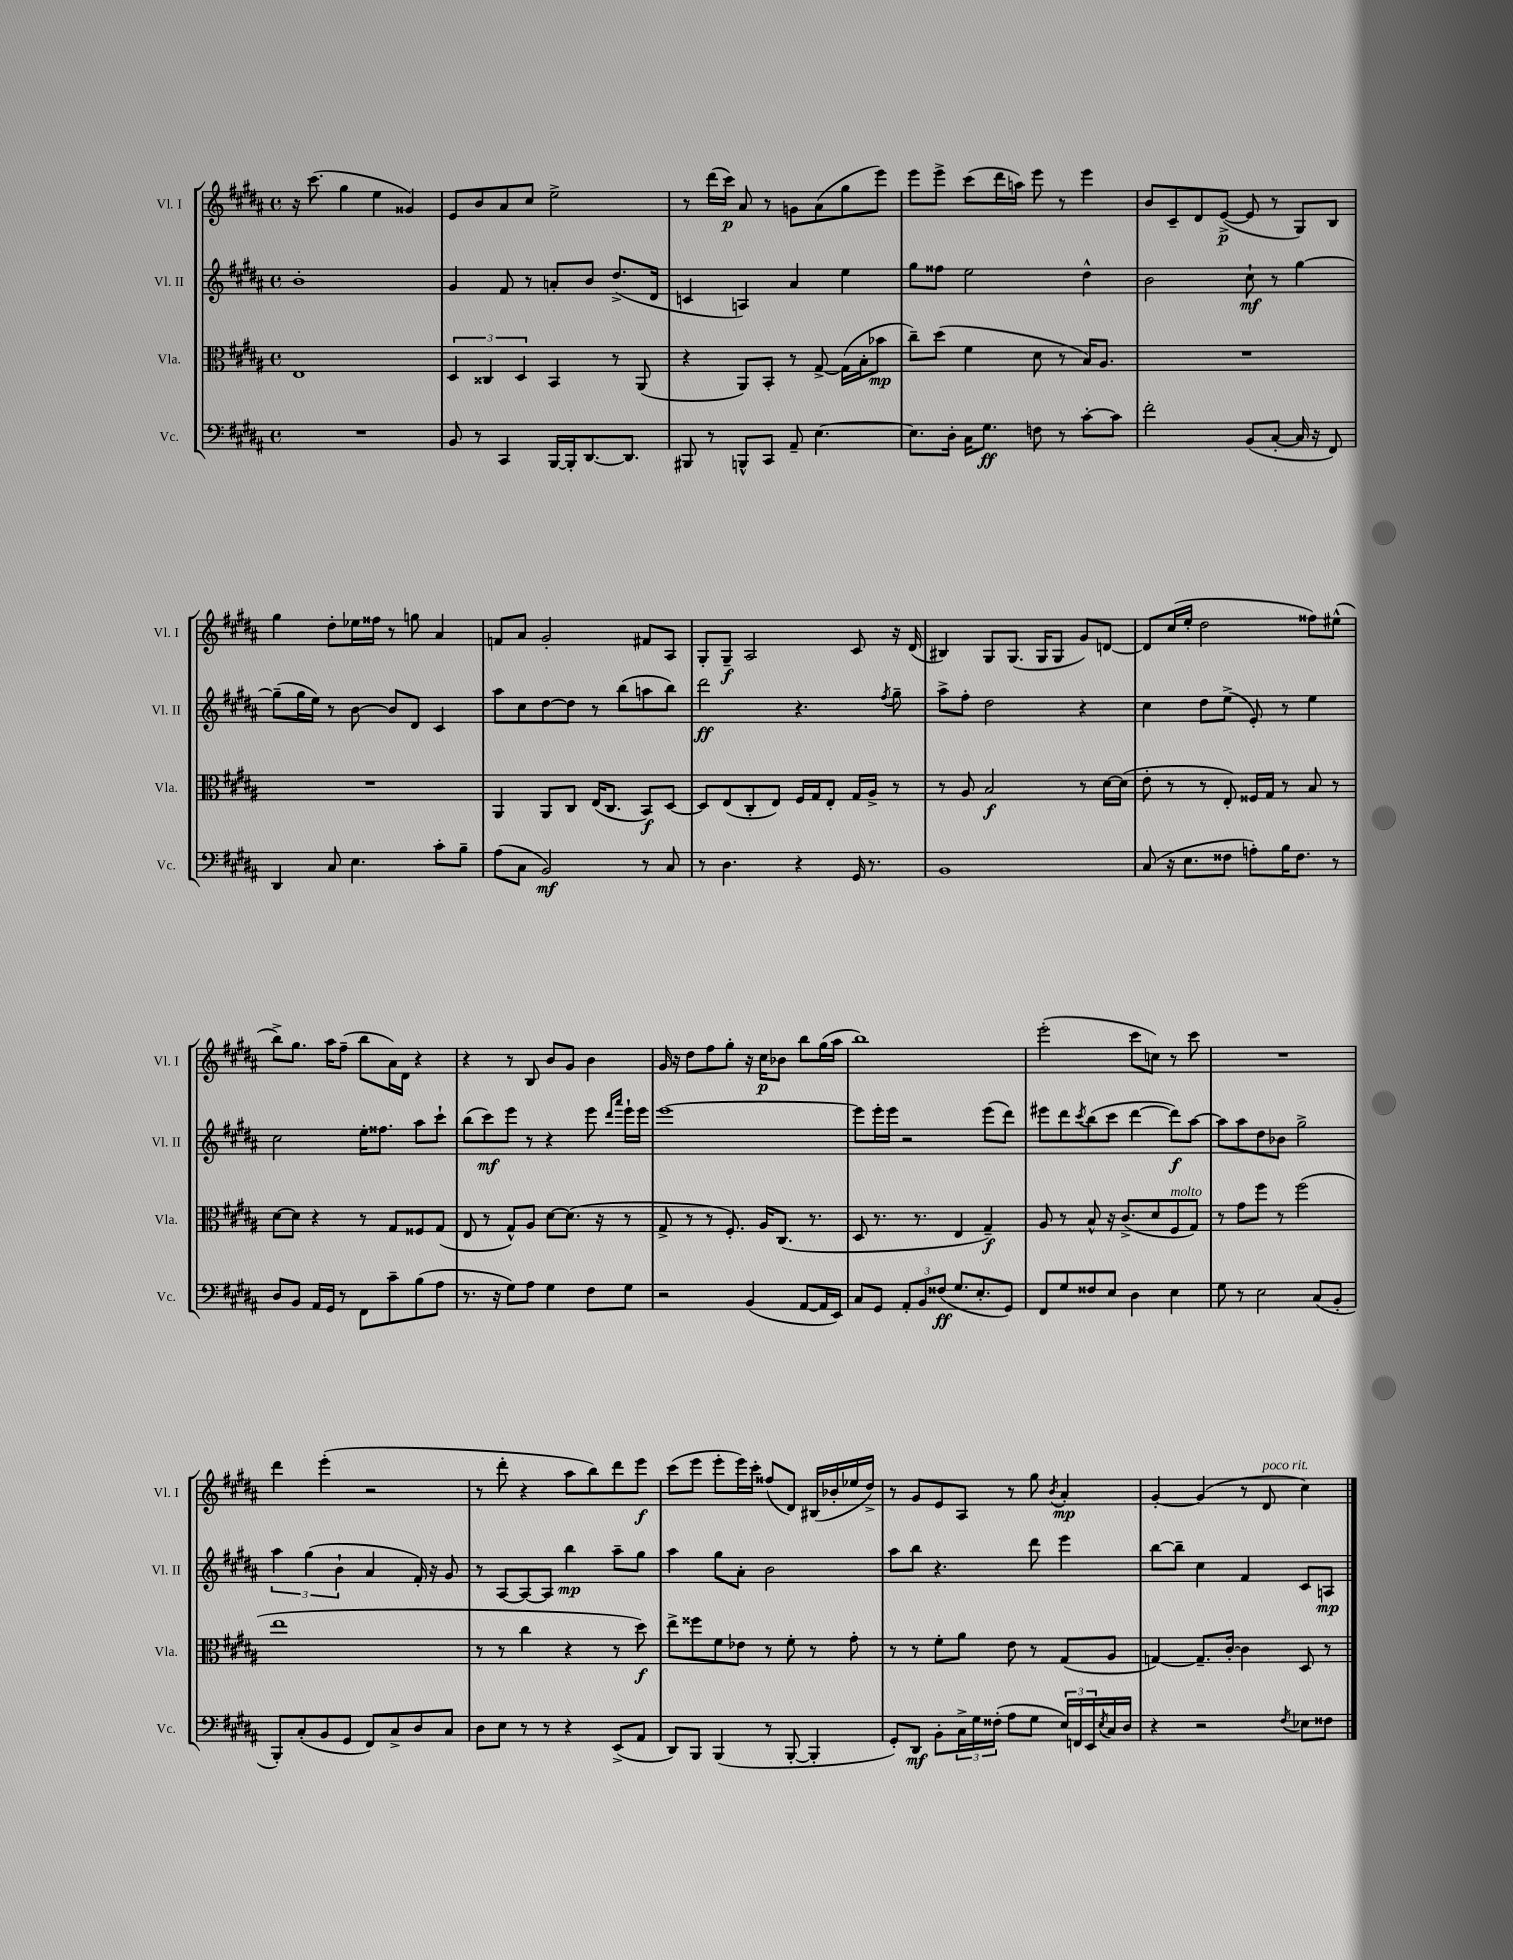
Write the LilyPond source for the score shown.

<<
\new StaffGroup <<
\new Staff = "s0" \with { instrumentName = "Vl. I" shortInstrumentName = "Vl. I" } {
    \clef treble \key b \major \defaultTimeSignature \time 4/4
    r16 cis'''8.( gis''4 e''4 gisis'4) |
    e'8 b'8 ais'8 cis''8 e''2-> |
    r8 dis'''16( cis'''16\p) ais'8 r8 g'8 ais'8( gis''8 e'''8) |
    e'''8 e'''8-> cis'''8( dis'''16 a''16) e'''8 r8 e'''4 |
    b'8 cis'8-- dis'8 e'8~->\p( e'8 r8 gis8) b8 |
    gis''4 dis''8-. ees''16 fisis''16 r8 g''8 ais'4 |
    f'8 ais'8 gis'2-. fis'8 ais8 |
    gis8-. gis8--\f ais2 cis'8 r16 dis'16( |
    bis4) gis8 gis8.( gis16 gis8 gis'8) d'8~ |
    d'8 cis''16( e''16-. dis''2 fisis''8) eis''8-^( |
    b''8->) gis''8. ais''16 fis''8--( b''8 ais'16) dis'16 r4 |
    r4 r8 b8 b'8 gis'8 b'4 |
    gis'16 r16 dis''8 fis''8 gis''8-. r16 cis''16\p bes'8 b''8 gis''16( ais''16 |
    b''1) |
    e'''2-.( cis'''8 c''8) r8 cis'''8 |
    R1 |
    dis'''4 e'''4-.( r2 |
    r8 dis'''8-. r4 ais''8 b''8) dis'''8 e'''8\f |
    cis'''8( e'''8 e'''8-. e'''16) cis'''16-. fisis''8( dis'8) bis16( bes'16-. ees''16 dis''16->) |
    r8 gis'8 e'8 ais8 r8 gis''8 \acciaccatura { b'8 } ais'4-.\mp |
    gis'4~-. gis'4( r8 dis'8^\markup { \italic "poco rit." } cis''4) \bar "|." |
}
\new Staff = "s1" \with { instrumentName = "Vl. II" shortInstrumentName = "Vl. II" } {
    \clef treble \key b \major \defaultTimeSignature \time 4/4
    b'1-. |
    gis'4 fis'8 r8 a'8-. b'8 dis''8.->( dis'16 |
    c'4 a4) ais'4 e''4 |
    gis''8 fisis''8 e''2 dis''4-^ |
    b'2 cis''8-!\mf r8 gis''4~ |
    gis''8--( gis''16 e''16) r8 b'8~ b'8 dis'8 cis'4 |
    ais''8 cis''8 dis''8~ dis''8 r8 b''8( a''8 b''8) |
    dis'''2\ff r4. \acciaccatura { fis''8 } gis''8-- |
    ais''8-> fis''8-. dis''2 r4 |
    cis''4 dis''8 e''8->( e'8-.) r8 e''4 |
    cis''2 e''16-. fisis''8. ais''8 cis'''8-! |
    b''8( cis'''8\mf) e'''8 r8 r4 e'''8 \grace { dis'''16 ais'''16 } e'''16-! e'''16 |
    e'''1~ |
    e'''8 e'''16-. e'''16 r2 e'''8( dis'''8) |
    eis'''8 dis'''8 \acciaccatura { cis'''8 } b''8( cis'''8 dis'''4~ dis'''8\f) ais''8~ |
    ais''8 ais''8 dis''8 bes'8 gis''2-> |
    \tuplet 3/2 { ais''4 gis''4( b'4-! } ais'4 fis'16-.) r16 gis'8 |
    r8 ais8~ ais8~ ais8 b''4\mp ais''8-- gis''8 |
    ais''4 gis''8 ais'8-. b'2 |
    ais''8 b''8 r4. dis'''8 e'''4 |
    b''8~ b''8-- cis''4 fis'4 cis'8 a8\mp \bar "|." |
}
\new Staff = "s2" \with { instrumentName = "Vla." shortInstrumentName = "Vla." } {
    \clef alto \key b \major \defaultTimeSignature \time 4/4
    e1 |
    \tuplet 3/2 { dis4 cisis4 dis4 } b,4 r8 ais,8( |
    r4 ais,8) b,8-. r8 gis8~-> gis16( b16-. bes'8\mp |
    cis''8--) dis''8( fis'4 dis'8 r8 b16) ais8. |
    R1 |
    R1 |
    ais,4 ais,8 cis8 e16( cis8. b,8\f) dis8~ |
    dis8 e8( cis8-. e8) fis16 gis16 e8-. gis16 ais16-> r8 |
    r8 ais8 b2\f r8 dis'16~ dis'16( |
    e'8-. r8 r8 e8-.) fisis16 gis16 r8 b8 r8 |
    dis'8~ dis'8 r4 r8 gis8 fisis8 gis8( |
    e8 r8 gis8-^) ais8 dis'8~ dis'8.( r16 r8 |
    gis8-> r8 r8 fis8.-.) ais16 cis8.( r8. |
    dis8 r8. r8. e4 gis4--\f) |
    ais8 r8 b8-^ r16 cis'8.->( dis'8 fis8^\markup { \italic "molto" } gis8) |
    r8 gis'8 fis''8 r8 fis''2( |
    e''1 |
    r8 r8 cis''4 r4 r8 dis''8\f) |
    e''8-> fisis''8 fis'8 ees'8 r8 fis'8-. r8 gis'8-. |
    r8 r8 fis'8-. ais'8 e'8 r8 gis8( ais8 |
    g4~) g8.-- cis'16~-. cis'4 dis8 r8 \bar "|." |
}
\new Staff = "s3" \with { instrumentName = "Vc." shortInstrumentName = "Vc." } {
    \clef bass \key b \major \defaultTimeSignature \time 4/4
    R1 |
    b,8 r8 cis,4 b,,16~ b,,16-. dis,8.~ dis,8. |
    bis,,8 r8 b,,8-^ cis,8 ais,8-- e4.~ |
    e8. dis16-. cis16 gis8.\ff f8 r8 cis'8~-. cis'8 |
    fis'2-. b,8( cis8~-. cis16 r16 fis,8) |
    dis,4 cis8 e4. cis'8-. b8-- |
    ais8( cis8 b,2\mf) r8 cis8 |
    r8 dis4. r4 gis,16 r8. |
    b,1 |
    cis8( r16 e8. fisis8 a8-.) b16 fisis8. r8 |
    dis8 b,8 ais,16 gis,16 r8 fis,8 cis'8-- b8( ais8 |
    r8. r16 gis8) ais8 gis4 fis8 gis8 |
    r2 b,4( ais,8~ ais,16 e,16) |
    cis8 gis,8 \tuplet 3/2 { ais,8-. b,8 fisis8\ff( } gis8. e8.-. gis,8) |
    fis,8 gis8 fisis8 e8 dis4 e4 |
    gis8 r8 e2 cis8( b,8-. |
    b,,8-.) cis8-.( b,8 gis,8 fis,8) cis8-> dis8 cis8 |
    dis8 e8 r8 r8 r4 e,8->( ais,8 |
    dis,8) b,,8 b,,4( r8 b,,8~-. b,,4-. |
    gis,8-.) dis,8\mf b,8-. \tuplet 3/2 { cis16-> gis16 fisis16-.( } ais8 gis8 \tuplet 3/2 { e16) f,16 e,16 } \acciaccatura { e8 } cis16 dis16 |
    r4 r2 \acciaccatura { fis8 } ees8 fisis8 \bar "|." |
}
>>
>>
\layout { \context { \Score \remove "Bar_number_engraver" } }
